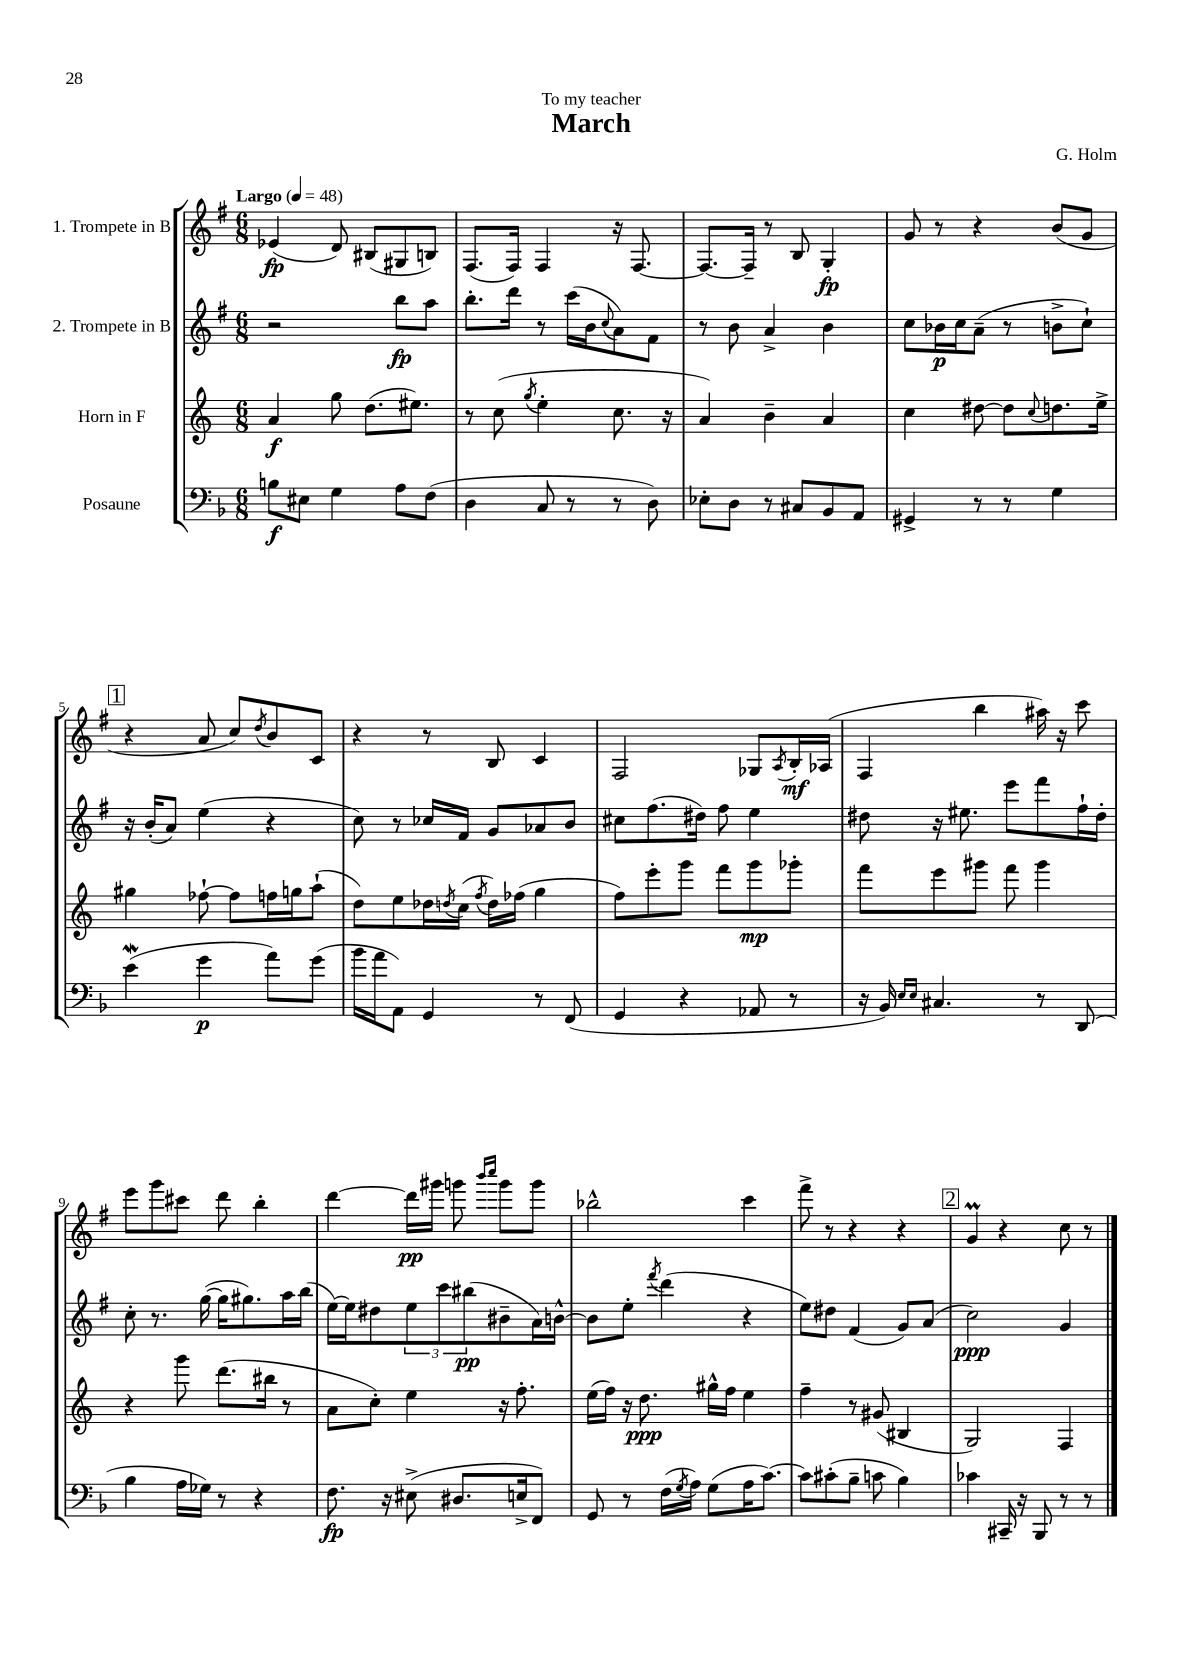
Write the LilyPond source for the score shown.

\header { title = "March" composer = "G. Holm" dedication = "To my teacher" }
<<
\new StaffGroup <<
\new Staff = "s0" \with { instrumentName = "1. Trompete in B" } {
    \clef treble \key g \major \numericTimeSignature \time 6/8 \tempo "Largo" 4 = 48
    ees'4\fp( d'8) bis8( gis8 b8) |
    fis8.( fis16) fis4 r16 fis8.~ |
    fis8.~ fis16-- r8 b8 g4-.\fp |
    g'8 r8 r4 b'8( g'8 |
    \mark \markup { \box "1" } r4 a'8 c''8) \acciaccatura { d''8 } b'8 c'8 |
    r4 r8 b8 c'4 |
    fis2 ges8 \acciaccatura { a8 } b16-.\mf aes16( |
    fis4 b''4 ais''16) r16 c'''8 |
    e'''8 g'''8 cis'''8 d'''8 b''4-. |
    d'''4~ d'''16\pp gis'''16 g'''8 \grace { b'''16 c''''16 } g'''8 g'''8 |
    bes''2-^ c'''4 |
    fis'''8-> r8 r4 r4 |
    \mark \markup { \box "2" } g'4\prall r4 c''8 r8 \bar "|." |
}
\new Staff = "s1" \with { instrumentName = "2. Trompete in B" } {
    \clef treble \key g \major \numericTimeSignature \time 6/8
    r2 b''8\fp a''8 |
    b''8.-. d'''16 r8 c'''16( b'16 \appoggiatura { c''8 } a'8) fis'8 |
    r8 b'8 a'4-> b'4 |
    c''8 bes'16\p c''16 a'8--( r8 b'8-> c''8-!) |
    \mark \markup { \box "1" } r16 b'16-.( a'8) e''4( r4 |
    c''8) r8 ces''16 fis'16 g'8 aes'8 b'8 |
    cis''8 fis''8.( dis''16) fis''8 e''4 |
    dis''8 r16 eis''8. e'''8 fis'''8 fis''16-! dis''16-. |
    c''8-. r8. g''16~( g''16 gis''8.) a''16 b''16( |
    e''16~) e''16 dis''8 \tuplet 3/2 { e''8 c'''8 bis''8\pp( } bis'8-- a'16) b'16~-^ |
    b'8 e''8-. \acciaccatura { fis'''8 } d'''4( r4 |
    e''8) dis''8 fis'4( g'8) a'8( |
    \mark \markup { \box "2" } c''2\ppp) g'4 \bar "|." |
}
\new Staff = "s2" \with { instrumentName = "Horn in F" } {
    \clef treble \key c \major \numericTimeSignature \time 6/8
    a'4\f g''8 d''8.( eis''8.) |
    r8 c''8( \acciaccatura { g''8 } e''4-. c''8. r16 |
    a'4) b'4-- a'4 |
    c''4 dis''8~ dis''8 \appoggiatura { c''8 } d''8. e''16-> |
    \mark \markup { \box "1" } gis''4 fes''8~-! fes''8 f''16 g''16 a''8-!( |
    d''8) e''8 des''16 \acciaccatura { d''8 } c''16( \acciaccatura { f''8 } d''16) fes''16( g''4 |
    f''8) e'''8-. g'''8 f'''8 g'''8\mp ges'''8-. |
    f'''8 e'''8 gis'''8 f'''8 gis'''4 |
    r4 g'''8 d'''8.( bis''16 r8 |
    a'8 c''8-.) e''4 r16 f''8.-. |
    e''16( f''16) r16 d''8.\ppp gis''16-^ f''16 e''4 |
    f''4-- r8 gis'8( bis4 |
    \mark \markup { \box "2" } g2) f4 \bar "|." |
}
\new Staff = "s3" \with { instrumentName = "Posaune" } {
    \clef bass \key f \major \numericTimeSignature \time 6/8
    b8\f eis8 g4 a8 f8( |
    d4 c8 r8 r8 d8) |
    ees8-. d8 r8 cis8 bes,8 a,8 |
    gis,4-> r8 r8 g4 |
    \mark \markup { \box "1" } e'4\mordent( g'4\p a'8) g'8( |
    bes'16 a'16 a,8) g,4 r8 f,8( |
    g,4 r4 aes,8 r8 |
    r16 bes,16) \grace { e16 e16 } cis4. r8 d,8( |
    bes4 a16 ges16) r8 r4 |
    f8.\fp r16 eis8->( dis8. e16-> f,8) |
    g,8 r8 f16( \acciaccatura { g8 } a16) g8( a16 c'8.~) |
    c'8 cis'8-.( bes8-- c'8 bes4) |
    \mark \markup { \box "2" } ces'4 cis,16-- r16 bes,,8 r8 r8 \bar "|." |
}
>>
>>
